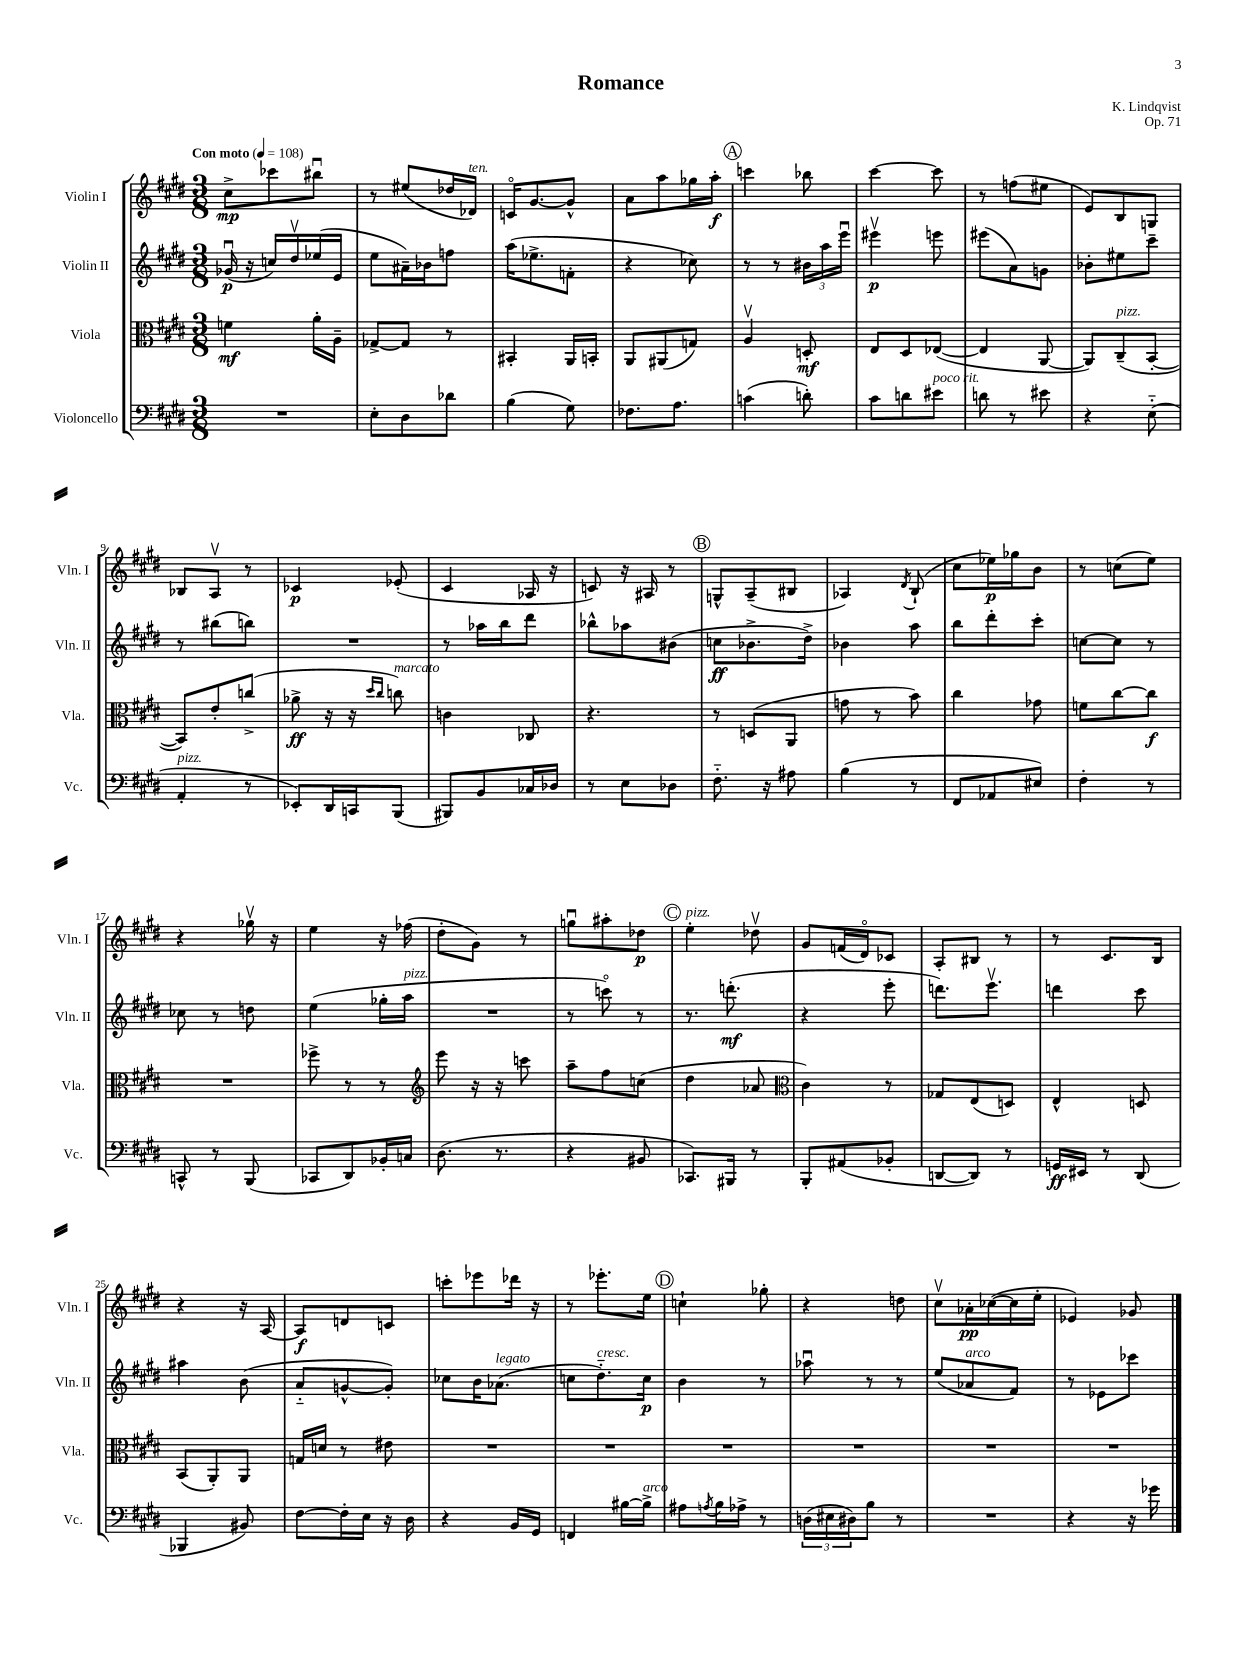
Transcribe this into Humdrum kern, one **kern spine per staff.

**kern	**dynam	**kern	**dynam	**kern	**dynam	**kern	**dynam
*part4	*part4	*part3	*part3	*part2	*part2	*part1	*part1
*staff4	*staff4	*staff3	*staff3	*staff2	*staff2	*staff1	*staff1
*I"Violoncello	*	*I"Viola	*	*I"Violin II	*	*I"Violin I	*
*I'Vc.	*	*I'Vla.	*	*I'Vln. II	*	*I'Vln. I	*
*clefF4	*	*clefC3	*	*clefG2	*	*clefG2	*
*k[f#c#g#d#]	*	*k[f#c#g#d#]	*	*k[f#c#g#d#]	*	*k[f#c#g#d#]	*
*M3/8	*	*M3/8	*	*M3/8	*	*M3/8	*
*MM108	*	*MM108	*	*MM108	*	*MM108	*
=1	=1	=1	=1	=1	=1	=1	=1
!	!	!	!	!	!	!LO:TX:a:B:t=Con moto	!
4.r	.	4fn\	mf	(16g-Xu/	p	8cc#^\L	mp
.	.	.	.	16r	.	.	.
.	.	.	.	16ccn/LL)	.	8ccc-X\	.
.	.	.	.	16dd#v/	.	.	.
.	.	16a'\LL	.	(16ee-X/	.	8bb#Xu\J	.
.	.	16A~\JJ	.	16e/JJ	.	.	.
=2	=2	=2	=2	=2	=2	=2	=2
8E'\L	.	[8G-X^/L	.	8ee\L	.	8r	.
8D#\	.	8G-/J]	.	16a#X~\L)	.	(8ee#X/L	.
.	.	.	.	16b-X\J	.	.	.
8d-X\J	.	8r	.	8ffn\J	.	16dd-X/L	.
!	!	!	!	!	!	!LO:TX:a:i:t=ten.	!
.	.	.	.	.	.	16d-X/JJ)	.
=3	=3	=3	=3	=3	=3	=3	=3
(4B\	.	4BB#X'/	.	(16aa\KL	.	16cn/KL	.
.	.	.	.	8.ee-X^\	.	[8.g#/	.
8G#\)	.	16AA/LL	.	8fn'\J	.	8g#^^/J]	.
.	.	16BBn'/JJ	.	.	.	.	.
=4	=4	=4	=4	=4	=4	=4	=4
8.F-X\L	.	8AA/L	.	4r	.	8a\L	.
.	.	(8AA#X/	.	.	.	8aa\	.
8.A\J	.	.	.	.	.	.	.
.	.	8Gn/J)	.	8cc-X\)	.	16gg-X\L	.
.	.	.	.	.	.	16aa'\JJ	f
!!LO:REH:place=s1:t=A
=5	=5	=5	=5	=5	=5	=5	=5
(4cn\	.	4Av/	.	8r	.	4cccn\	.
.	.	.	.	8r	.	.	.
8dn'\)	.	8Dn'/	mf	24b#X\LL	.	8bb-X\	.
.	.	.	.	24aa\	.	.	.
.	.	.	.	24eeeu\JJ	.	.	.
=6	=6	=6	=6	=6	=6	=6	=6
8c#\L	.	8E/L	.	4eee#Xv\	p	[4ccc#\	.
8dn\	.	8D#/	.	.	.	.	.
!LO:TX:a:i:t=poco rit.	!	!	!	!	!	!	!
8e#X\J	.	([8E-X/J	.	8eeen\	.	8ccc#\]	.
=7	=7	=7	=7	=7	=7	=7	=7
8dn\	.	4E-/]	.	(8eee#X\L	.	8r	.
8r	.	.	.	8a\)	.	(8ffn\L	.
8e#X\	.	[8AA/	.	8gn\J	.	8ee#X\J	.
=8	=8	=8	=8	=8	=8	=8	=8
4r	.	8AA/L])	.	8b-X'\L	.	8e/L)	.
!	!	!LO:TX:a:i:t=pizz.	!	!	!	!	!
.	.	(8C#~/	.	8ee#X\	.	8B/	.
(8E\	.	[8BB'/J	.	8ccc#~\J	.	8Gn/J	.
!!LO:LB:g=z
=9	=9	=9	=9	=9	=9	=9	=9
!LO:TX:a:i:t=pizz.	!	!	!	!	!	!	!
4AA'/	.	8BB/L])	.	8r	.	8B-X/L	.
.	.	8e'/	.	(8bb#X\L	.	8Av/J	.
8r	.	(8ccn^/J	.	8bbn\J)	.	8r	.
=10	=10	=10	=10	=10	=10	=10	=10
8EE-X'/L)	.	8a-X^\	ff	4.r	.	4c-X/	p
16DD#/L	.	16r	.	.	.	.	.
16CCn/J	.	16r	.	.	.	.	.
.	.	16qqdd#/LL	.	.	.	.	.
.	.	16qqcc#/JJ	.	.	.	.	.
!	!	!LO:TX:a:i:t=marcato	!	!	!	!	!
(8BBB/J	.	8ccn\)	.	.	.	(8e-X'/	.
=11	=11	=11	=11	=11	=11	=11	=11
8BBB#X/L)	.	4cn\	.	8r	.	4c#/	.
8BB/	.	.	.	16aa-X\LL	.	.	.
.	.	.	.	16bb\J	.	.	.
16C-X/L	.	8C-X/	.	8ddd#\J	.	16A-X/	.
16D-X/JJ	.	.	.	.	.	16r	.
=12	=12	=12	=12	=12	=12	=12	=12
8r	.	4.r	.	8bb-X^^\L	.	8cn/)	.
8E\L	.	.	.	8aa-X\	.	16r	.
.	.	.	.	.	.	16A#X/	.
8D-X\J	.	.	.	(8b#X\J	.	8r	.
!!LO:REH:place=s1:t=B
=13	=13	=13	=13	=13	=13	=13	=13
8.F#\	.	8r	.	8ccn\L	ff	8Gn^^/L	.
.	.	(8Dn/L	.	8.b-X^\	.	(8A~/	.
16r	.	.	.	.	.	.	.
8A#X\	.	8AA/J	.	.	.	8B#X/J	.
.	.	.	.	16dd#^\Jk)	.	.	.
=14	=14	=14	=14	=14	=14	=14	=14
(4B\	.	8gn\	.	4b-X\	.	4A-X/)	.
.	.	8r	.	.	.	.	.
.	.	.	.	.	.	8qd#/	.
8r	.	8b\)	.	8aa\	.	(8B`/	.
=15	=15	=15	=15	=15	=15	=15	=15
8FF#/L	.	4cc#\	.	8bb\L	.	8cc#\L	.
8AA-X/	.	.	.	8ddd#'\	.	16ee-X\L)	p
.	.	.	.	.	.	16gg-X\J	.
8E#X/J)	.	8g-X\	.	8ccc#'\J	.	8b\J	.
=16	=16	=16	=16	=16	=16	=16	=16
4F#'\	.	8fn\L	.	[8ccn\L	.	8r	.
.	.	[8cc#\	.	8cc\J]	.	(8ccn\L	.
8r	.	8cc#\J]	f	8r	.	8ee\J)	.
!!LO:LB:g=z
=17	=17	=17	=17	=17	=17	=17	=17
8CCn^^/	.	4.r	.	8cc-X\	.	4r	.
8r	.	.	.	8r	.	.	.
(8BBB/	.	.	.	8ddn\	.	16gg-Xv\	.
.	.	.	.	.	.	16r	.
=18	=18	=18	=18	=18	=18	=18	=18
8CC-X/L	.	8ff-X^\	.	(4ee\	.	4ee\	.
8DD#/)	.	8r	.	.	.	.	.
16BB-X'/L	.	8r	.	16gg-X'\LL	.	16r	.
!	!	!	!	!LO:TX:a:i:t=pizz.	!	!	!
16Cn/JJ	.	.	.	16aa\JJ	.	(16ff-X\	.
=19	=19	=19	=19	=19	=19	=19	=19
*	*	*clefG2	*	*	*	*	*
(8.D#\	.	8eee\	.	4.r	.	8dd#'\L	.
.	.	16r	.	.	.	8g#\J)	.
8.r	.	16r	.	.	.	.	.
.	.	8cccn\	.	.	.	8r	.
=20	=20	=20	=20	=20	=20	=20	=20
4r	.	8aa~\L	.	8r	.	8ggnu\L	.
.	.	8ff#\	.	8cccn\)	.	8aa#X'\	.
8BB#X/	.	(8ccn\J	.	8r	.	8dd-X\J	p
!!LO:REH:place=s1:t=C
=21	=21	=21	=21	=21	=21	=21	=21
!	!	!	!	!	!	!LO:TX:a:i:t=pizz.	!
8.CC-X/L)	.	4dd#\	.	8.r	.	4ee'\	.
16BBB#X/Jk	.	.	.	(8.dddn'\	mf	.	.
8r	.	8a-X/	.	.	.	8dd-Xv\	.
=22	=22	=22	=22	=22	=22	=22	=22
*	*	*clefC3	*	*	*	*	*
8BBB'/L	.	4c#\)	.	4r	.	8g#/L	.
(8AA#X/	.	.	.	.	.	(16fn/L	.
.	.	.	.	.	.	16d#/J)	.
8BB-X'/J	.	8r	.	8eee'\	.	8c-X/J	.
=23	=23	=23	=23	=23	=23	=23	=23
[8DDn/L	.	8G-X/L	.	8.dddn\L)	.	8A'/L	.
8DD/J])	.	(8E/	.	.	.	8B#X/J	.
.	.	.	.	8.eeev\J	.	.	.
8r	.	8Dn/J)	.	.	.	8r	.
=24	=24	=24	=24	=24	=24	=24	=24
16GGn/LL	ff	4E^^/	.	4dddn\	.	8r	.
16EE#X/JJ	.	.	.	.	.	.	.
8r	.	.	.	.	.	8.c#/L	.
(8DD#/	.	8Dn/	.	8ccc#\	.	.	.
.	.	.	.	.	.	16B/Jk	.
!!LO:LB:g=z
=25	=25	=25	=25	=25	=25	=25	=25
4BBB-X/	.	(8BB/L	.	4aa#X\	.	4r	.
.	.	8AA'/)	.	.	.	.	.
8BB#X/)	.	8AA/J	.	(8b\	.	16r	.
.	.	.	.	.	.	[16A/	.
=26	=26	=26	=26	=26	=26	=26	=26
[8F#\L	.	16Gn/LL	.	8a/L	.	8A/L]	f
.	.	16dn/JJ	.	.	.	.	.
16F#'\L]	.	8r	.	[8gn^^/	.	8dn/	.
16E\JJ	.	.	.	.	.	.	.
16r	.	8e#X\	.	8g'/J])	.	8cn/J	.
16D#\	.	.	.	.	.	.	.
=27	=27	=27	=27	=27	=27	=27	=27
4r	.	4.r	.	8cc-X\L	.	8cccn'\L	.
.	.	.	.	16b\K	.	8eee-X\	.
!	!	!	!	!LO:TX:a:i:t=legato	!	!	!
.	.	.	.	(8.a-X\J	.	.	.
16BB/LL	.	.	.	.	.	16ddd-X\Jk	.
16GG#/JJ	.	.	.	.	.	16r	.
=28	=28	=28	=28	=28	=28	=28	=28
4FFn/	.	4.r	.	8ccn\L	.	8r	.
!	!	!	!	!LO:TX:a:i:t=cresc.	!	!	!
.	.	.	.	8.dd#\)	.	8.eee-X'\L	.
[16B#X\LL	.	.	.	.	.	.	.
!LO:TX:a:i:t=arco	!	!	!	!	!	!	!
16B#^\JJ]	.	.	.	16cc\Jk	p	16ee\Jk	.
!!LO:REH:place=s1:t=D
=29	=29	=29	=29	=29	=29	=29	=29
8A#X\L	.	4.r	.	4b\	.	4ccn`\	.
8qAn/	.	.	.	.	.	.	.
16B\L	.	.	.	.	.	.	.
16A-X^\JJ	.	.	.	.	.	.	.
8r	.	.	.	8r	.	8gg-X'\	.
=30	=30	=30	=30	=30	=30	=30	=30
(24Dn\LL	.	4.r	.	8aa-Xu\	.	4r	.
24E#X\	.	.	.	.	.	.	.
24D#X\J)	.	.	.	.	.	.	.
8B\J	.	.	.	8r	.	.	.
8r	.	.	.	8r	.	8ddn\	.
=31	=31	=31	=31	=31	=31	=31	=31
4.r	.	4.r	.	(8ee/L	.	8cc#v\L	.
!	!	!	!	!LO:TX:a:i:t=arco	!	!	!
.	.	.	.	8a-X/	.	16a-X'\L	pp
.	.	.	.	.	.	([16cc-X\	.
.	.	.	.	8f#/J)	.	16cc-\]	.
.	.	.	.	.	.	16ee'\JJ	.
=32	=32	=32	=32	=32	=32	=32	=32
4r	.	4.r	.	8r	.	4e-X/)	.
.	.	.	.	8e-X\L	.	.	.
16r	.	.	.	8ccc-X\J	.	8g-X/	.
16g-X\	.	.	.	.	.	.	.
==	==	==	==	==	==	==	==
*-	*-	*-	*-	*-	*-	*-	*-
